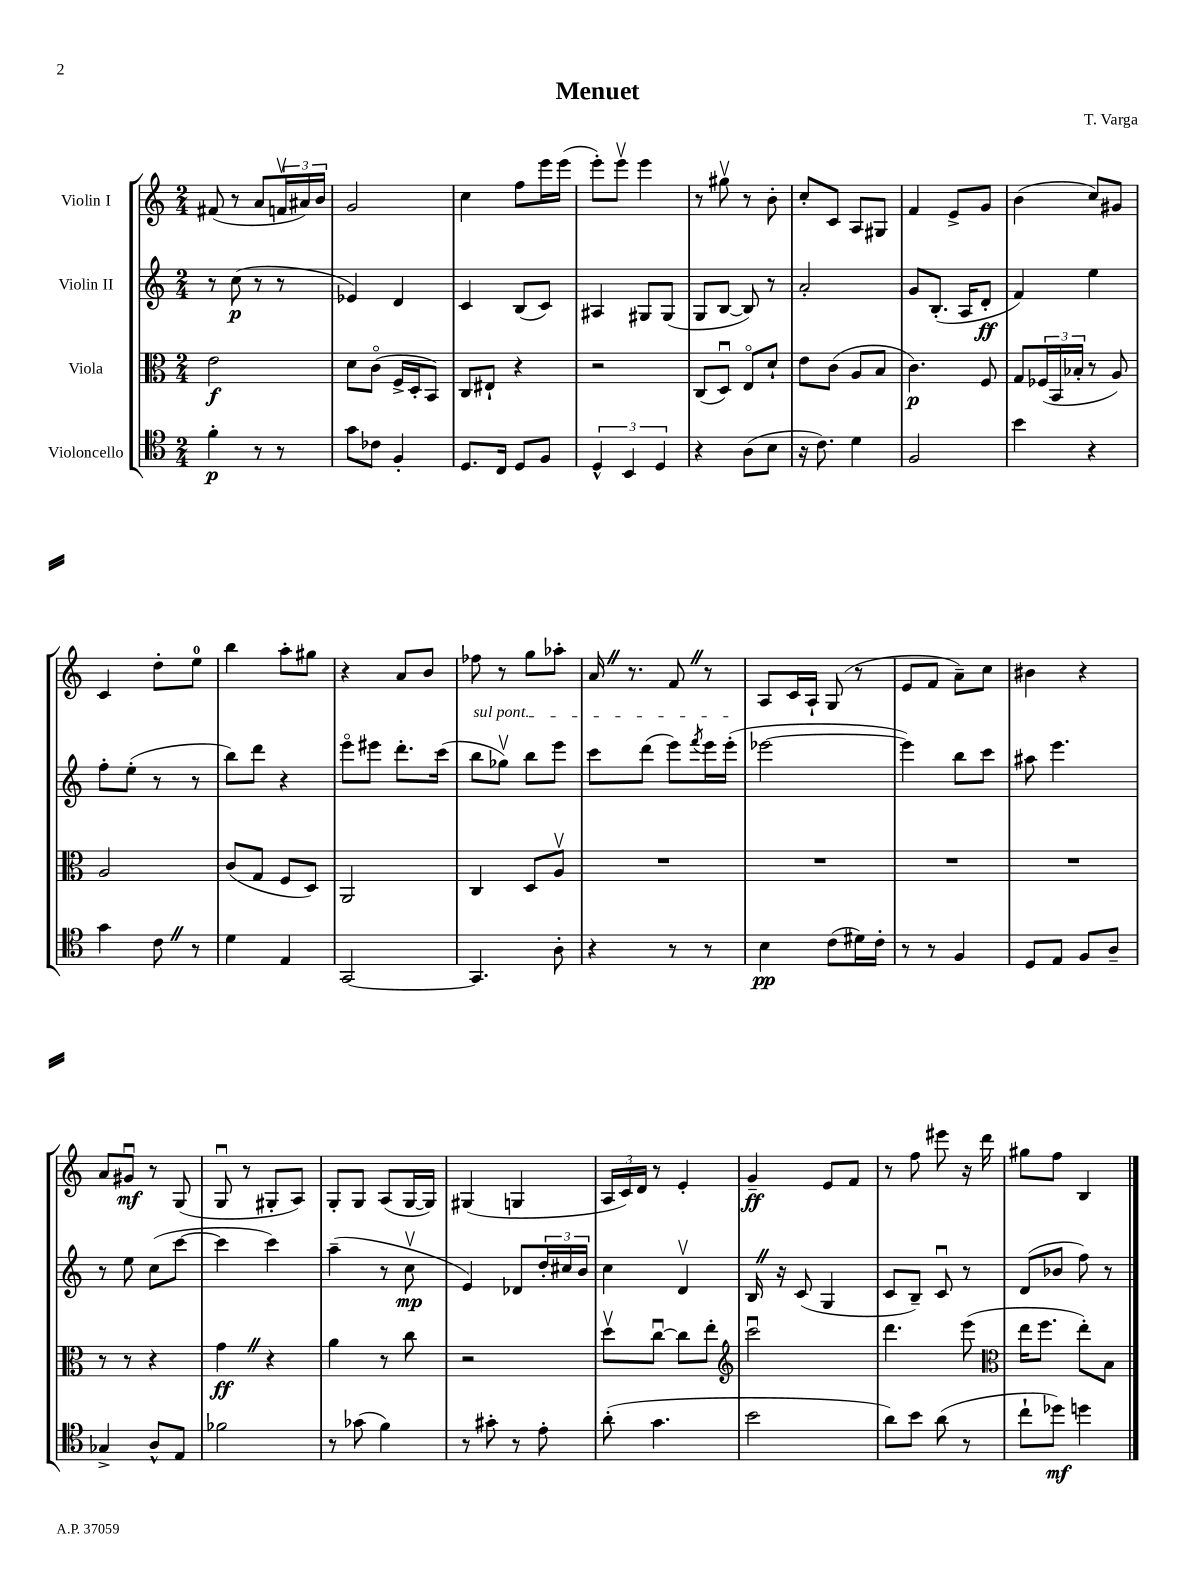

**kern	**kern	**kern	**kern
*staff4	*staff3	*staff2	*staff1
*clefC4	*clefC3	*clefG2	*clefG2
*k[]	*k[]	*k[]	*k[]
*M2/4	*M2/4	*M2/4	*M2/4
4f'	2e	8r	(8f#
.	.	(8cc	8r
8r	.	8r	8a
8r	.	8r	24fv
.	.	.	24a#)
.	.	.	24b
=	=	=	=
8g	8d	4e-)	2g
8c-	(8co	.	.
4F'	16F^	4d	.
.	16D'	.	.
.	8BB)	.	.
=	=	=	=
8.D	8C	4c	4cc
.	8E#`	.	.
16C	.	.	.
8D	4r	(8B	8ff
8F	.	8c)	16eee
.	.	.	(16eee
=	=	=	=
6D^^	2r	4A#	8eee')
.	.	.	8eeev
6BB	.	.	.
.	.	8G#	4eee
6D	.	.	.
.	.	(8G#	.
=	=	=	=
4r	(8C	8G	8r
.	8Du)	[8B	8gg#v
(8A	8Eo	8B])	8r
8B	8d`	8r	8b'
=	=	=	=
16r	8e	2a'	8cc'
8.c)	.	.	.
.	(8c	.	8c
4d	8A	.	8A
.	8B	.	8G#
=	=	=	=
2F	4.c)	8g	4f
.	.	(8.B'	.
.	.	.	8e^
.	.	16A	.
.	8F	8d'	8g
=	=	=	=
4b	8G	4f)	(4b
.	(24F-	.	.
.	24BB	.	.
.	24B-'	.	.
4r	8r	4ee	8cc)
.	8A)	.	8g#
=	=	=	=
4g	2A	8ff'	4c
.	.	(8ee'	.
8c	.	8r	8dd'
8r	.	8r	8ee
=	=	=	=
4d	(8c	8bb)	4bb
.	8G	8ddd	.
4E	8F	4r	8aa'
.	8D)	.	8gg#
=	=	=	=
[2GG	2AA	8eeeo	4r
.	.	8eee#	.
.	.	8.ddd'	8a
.	.	.	8b
.	.	(16ccc	.
=	=	=	=
4.GG]	4C	8bb	8ff-
.	.	8gg-v)	8r
.	8D	8bb	8gg
8A'	8Av	8eee	8aa-'
=	=	=	=
4r	2r	8ccc	16a
.	.	.	8.r
.	.	(8ddd	.
8r	.	8eee)	8f
.	.	8qfff	.
8r	.	16eee	8r
.	.	(16eee'	.
=	=	=	=
4B	2r	[2eee-	8A
.	.	.	16c
.	.	.	16A`
(8c	.	.	(8G
16d#)	.	.	8r
16c'	.	.	.
=	=	=	=
8r	2r	4eee-])	8e
8r	.	.	8f
4F	.	8bb	8a~)
.	.	8ccc	8cc
=	=	=	=
8D	2r	8aa#	4b#
8E	.	4.eee	.
8F	.	.	4r
8A~	.	.	.
=	=	=	=
4G-^	8r	8r	8a
.	8r	8ee	8g#u
8A^^	4r	(8cc	8r
8E	.	[8ccc	(8G
=	=	=	=
2f-	4g	4ccc]	8Gu
.	.	.	8r
.	4r	4ccc)	8G#'
.	.	.	8A)
=	=	=	=
8r	4a	(4aa~	8G'
(8g-	.	.	8G
4f)	8r	8r	(8A
.	8cc	8ccv	[16G
.	.	.	16G])
=	=	=	=
8r	2r	4e)	(4G#
8g#'	.	.	.
8r	.	8d-	4G
8e'	.	24dd'	.
.	.	24cc#	.
.	.	24b	.
=	=	=	=
(8a'	8ddv	4cc	24A
.	.	.	24c)
.	.	.	24d
4.g	[8ccu	.	8r
.	8cc]	4dv	4e'
.	8ee'	.	.
=	=	=	=
*	*clefG2	*	*
2b	2cccu	16B	4g~
.	.	16r	.
.	.	(8c	.
.	.	4G	8e
.	.	.	8f
=	=	=	=
8a)	4.ddd	8c	8r
8b	.	8B~)	8ff
(8a	.	8cu	8eee#
8r	(8eee	8r	16r
.	.	.	16ddd
=	=	=	=
*	*clefC3	*	*
8cc`	16ee	(8d	8gg#
.	8.ff	.	.
8dd-)	.	8b-	8ff
4dd	8ee')	8ff)	4B
.	8B	8r	.
==	==	==	==
*-	*-	*-	*-
